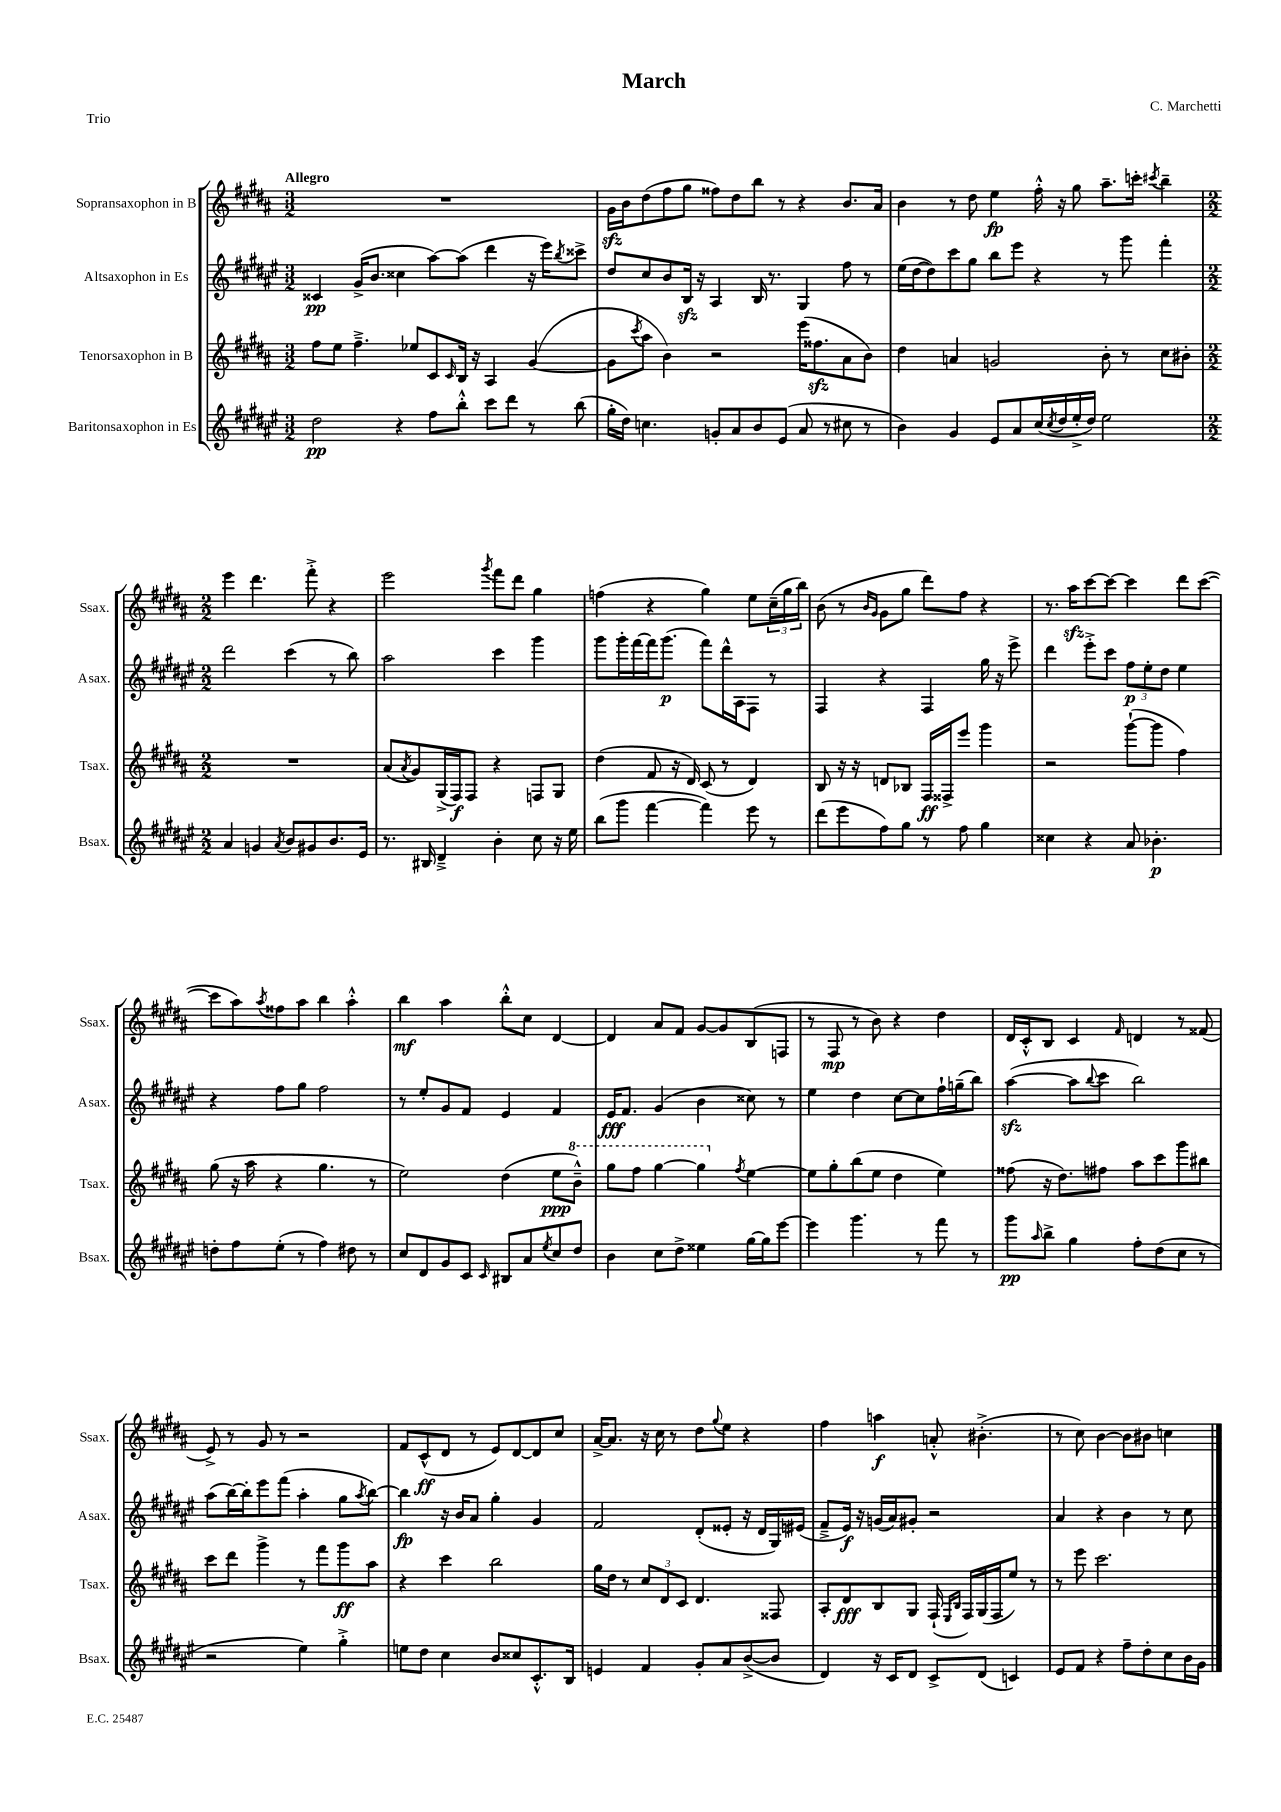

**kern	**kern	**kern	**kern
*staff4	*staff3	*staff2	*staff1
*clefG2	*clefG2	*clefG2	*clefG2
*k[f#c#g#d#a#e#]	*k[f#c#g#d#a#]	*k[f#c#g#d#a#e#]	*k[f#c#g#d#a#]
*M3/2	*M3/2	*M3/2	*M3/2
2dd#	8ff#	4c##	1.r
.	8ee	.	.
.	4.ff#~^	(16g#^	.
.	.	8.b	.
4r	.	4cc##	.
.	8ee-	.	.
8ff#	8c#	[8aa#)	.
.	16qqc#	.	.
8bb'^^	16B	(8aa#]	.
.	16r	.	.
8ccc#	4A#	4ddd#	.
8ddd#	.	.	.
8r	([4g#	16r	.
.	.	16eee#)	.
.	.	8qbb	.
(8bb	.	8ccc##^	.
=	=	=	=
16gg#'	8g#]	8dd#	16g#
16dd#)	.	.	16b
.	8qccc#	.	.
4.cc	8aa#	8cc#	(8dd#
.	4b)	8b	8ff#
.	.	16B	8gg#
.	.	16r	.
8g'	2r	4A#	8ff##)
8a#	.	.	8dd#
8b	.	16B	8bb
.	.	8.r	.
(8e#	.	.	8r
8a#	(16eee	4G#	4r
.	8.ff##	.	.
8r	.	.	.
8cc#	8a#	8ff#	8.b
8r	8b)	8r	.
.	.	.	16a#
=	=	=	=
4b)	4dd#	(16ee#	4b
.	.	[16dd#	.
.	.	8dd#])	.
4g#	4a	8ccc#	8r
.	.	8gg#	8dd#
8e#	2g	8bb	4ee
8a#	.	8eee#	.
(16cc#	.	4r	16ff#'^^
8qcc#	.	.	.
16dd#	.	.	16r
16ee#'^	.	.	8gg#
16dd#)	.	.	.
2ee#	8b'	8r	8.aa#~
.	8r	8ggg#	.
.	.	.	16ccc'
.	.	.	8qccc#
.	8cc#	4fff#'	4bb~
.	8b#'	.	.
=	=	=	=
*M2/2	*M2/2	*M2/2	*M2/2
4a#	1r	2ddd#	4eee
4g	.	.	4.ddd#
8qa#	.	.	.
8b	.	(4ccc#	.
8g#	.	.	8fff#'^
8.b	.	8r	4r
.	.	8bb)	.
16e#	.	.	.
=	=	=	=
8.r	(8a#	2aa#	2eee
.	8qa#	.	.
.	8g#)	.	.
16B#	.	.	.
4d#~^	(16G#^	.	.
.	16F#)	.	.
.	8F#	.	.
.	.	.	8qggg#
4b'	4r	4ccc#	8fff#
.	.	.	8ddd#
8cc#	8F	4ggg#	4gg#
16r	8G#	.	.
16ee#	.	.	.
=	=	=	=
(8bb	(4dd#	8ggg#	(4ff
8ggg#	.	16ggg#'	.
.	.	[16fff#	.
[4fff#	8f#	16fff#]	4r
.	.	(8.ggg#	.
.	16r	.	.
.	16d#)	.	.
4fff#])	(8c#	8fff#)	4gg#)
.	8r	16ddd#^^	.
.	.	16A#	.
8eee#	4d#)	8F#	8ee
8r	.	8r	(24cc#~
.	.	.	24gg#
.	.	.	24bb)
=	=	=	=
(8ddd#	8B	4F#	(8b
8eee#	16r	.	8r
.	16r	.	.
.	.	.	16qqb
.	.	.	16qqg#
8ff#)	8d	4r	8g#
8gg#	8B-	.	8gg#
8r	16F#	4F#	8ddd#)
.	16F##^	.	.
8ff#	8eee	.	8ff#
4gg#	4ggg#	16gg#	4r
.	.	16r	.
.	.	8eee#^	.
=	=	=	=
4cc##	2r	4ddd#	8.r
.	.	.	16aa#
4r	.	8eee#'^	[8ccc#
.	.	8ccc#	8ccc#_
8a#	([8ggg#`	12ff#	4ccc#]
.	.	12ee#'	.
4.b-'	8ggg#]	.	.
.	.	12dd#	.
.	4ff#)	4ee#	8ddd#
.	.	.	([8ccc#
=	=	=	=
8dd'	(8gg#	4r	8ccc#]
8ff#	16r	.	8aa#)
.	16aa#	.	.
.	.	.	8qaa#
(8ee#'	4r	8ff#	8ff##
8r	.	8gg#	8aa#
4ff#)	4.gg#	2ff#	4bb
8dd#	.	.	4aa#'^^
8r	8r	.	.
=	=	=	=
8cc#	2ee)	8r	4bb
8d#	.	8ee#'	.
8g#	.	8g#	4aa#
8c#	.	8f#	.
16qqc#	.	.	.
8B#	(4dd#	4e#	8bb'^^
8a#	.	.	8cc#
8qee#	.	.	.
8cc#	8ee	4f#	[4d#
8dd#	8bb~^^)	.	.
=	=	=	=
4b	8ggg#	16e#	4d#]
.	.	8.f#	.
.	8fff#	.	.
8cc#	[4ggg#	(4g#	8a#
8dd#^	.	.	8f#
4ee##	4ggg#]	4b	[8g#
.	.	.	8g#]
.	8qff#	.	.
[16gg#	[4ee	8cc##)	(8B
16gg#]	.	.	.
[8eee#	.	8r	8F
=	=	=	=
4eee#]	8ee]	4ee#	8r
.	8gg#'	.	8F#
4.ggg#	(8bb	4dd#	8r
.	8ee	.	8b)
.	4dd#	[8cc#	4r
8r	.	8cc#]	.
8fff#	4ee)	16ff#`	4dd#
.	.	(16gg~	.
8r	.	8bb)	.
=	=	=	=
8ggg#	(8ff##	([4aa#	16d#
.	.	.	16c#'^^
16qqaa#	.	.	.
8bb^	16r	.	8B
.	8.dd#)	.	.
4gg#	.	8aa#]	4c#
.	.	8qqbb	.
.	8ff#	8ccc#	.
.	.	.	16qqf#
8ff#'	8aa#	2bb)	4d
(8dd#	8ccc#	.	.
8cc#	8ggg#	.	8r
8r	8bb#	.	(8f##
=	=	=	=
2r	8ccc#	(8aa#	8e^)
.	8ddd#	[16bb)	8r
.	.	16bb']	.
.	4ggg#^	8eee#	8g#
.	.	(8fff#	8r
4ee#)	8r	4aa#'	2r
.	8fff#	.	.
4gg#'^	8ggg#	8gg#	.
.	.	8qaa#	.
.	8aa#	[8bb)	.
=	=	=	=
8ee	4r	4bb]	8f#
8dd#	.	.	(8c#^^
4cc#	4ccc#	16r	8d#
.	.	16b	.
.	.	8a#	8r
8b	2bb	4gg#'	8e)
8cc##	.	.	[8d#
8.c#'^^	.	4g#	8d#]
.	.	.	8cc#
16B	.	.	.
=	=	=	=
4e	16gg#	2f#	[16a#^
.	16dd#	.	8.a#]
.	8r	.	.
4f#	12cc#	.	16r
.	.	.	16cc#
.	12d#	.	.
.	.	.	8r
.	12c#	.	.
8g#'	4.d#	(8d#'	8dd#
.	.	.	8qqgg#
8a#	.	8e##'	8ee
([8b^	.	16r	4r
.	.	16d#	.
8b]	8F##	16G#)	.
.	.	(16e#	.
=	=	=	=
4d#)	8A#'	8f#~^	4ff#
.	8d#	16e#)	.
.	.	16r	.
16r	8B	(16g	4aa
16c#	.	16a#)	.
8d#	8G#	8g#'	.
8c#^	(16F#`	2r	8a'^^
.	16qqE	.	.
.	16qqB	.	.
.	16F#)	.	.
(8d#	(16G#	.	(4.b#'^
.	16F#	.	.
4c)	8ee)	.	.
.	8r	.	.
=	=	=	=
8e#	8r	4a#	8r
8f#	8eee	.	8cc#)
4r	2.ccc#	4r	[4b
8ff#~	.	4b	8b]
8dd#'	.	.	8b#
8cc#	.	8r	4cc
16b	.	8cc#	.
16g#	.	.	.
==	==	==	==
*-	*-	*-	*-
